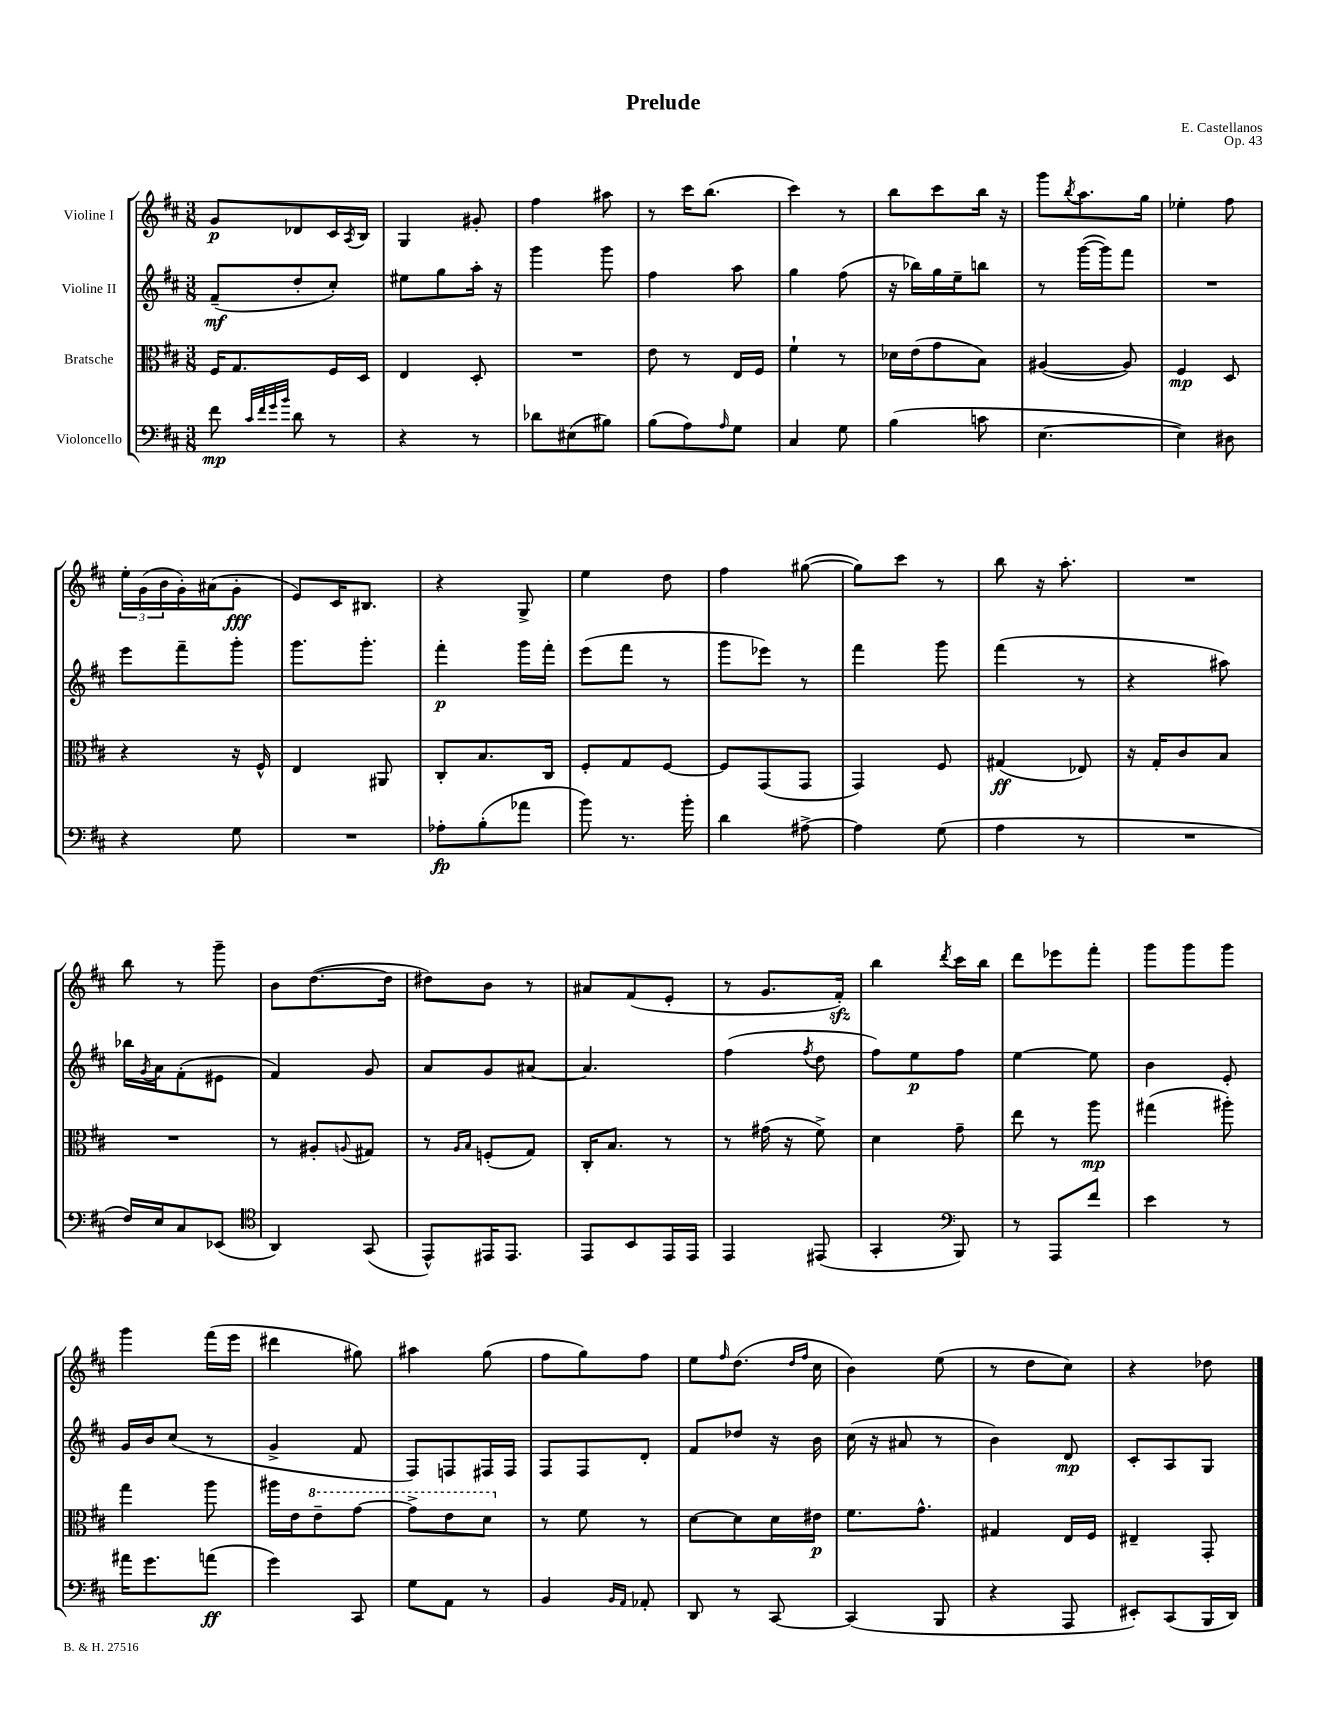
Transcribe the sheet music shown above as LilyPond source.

\header { title = "Prelude" composer = "E. Castellanos" opus = "Op. 43" }
<<
\new StaffGroup <<
\new Staff = "s0" \with { instrumentName = "Violine I" } {
    \clef treble \key d \major \numericTimeSignature \time 3/8
    g'8\p des'8 cis'16 \acciaccatura { a8 } b16 |
    g4 gis'8-. |
    fis''4 ais''8 |
    r8 cis'''16 b''8.( |
    cis'''4) r8 |
    b''8 cis'''8 b''16 r16 |
    g'''8 \acciaccatura { b''8 } a''8. g''16 |
    ees''4-. fis''8 |
    \tuplet 3/2 { e''16-. g'16( b'16 } g'16-.) ais'16( g'8-.\fff |
    e'8) cis'16 bis8. |
    r4 g8-> |
    e''4 d''8 |
    fis''4 gis''8~( |
    gis''8) cis'''8 r8 |
    b''8 r16 a''8.-. |
    R4. |
    b''8 r8 g'''8-- |
    b'8 d''8.~( d''16 |
    dis''8) b'8 r8 |
    ais'8 fis'8( e'8-. |
    r8 g'8. fis'16-.\sfz) |
    b''4 \acciaccatura { d'''8 } cis'''16 b''16 |
    d'''8 ees'''8 fis'''8-. |
    g'''8 g'''8 g'''8 |
    g'''4 fis'''16( e'''16 |
    dis'''4 gis''8) |
    ais''4 g''8( |
    fis''8 g''8) fis''8 |
    e''8 \grace { fis''16 } d''8.( \grace { d''16 fis''16 } cis''16 |
    b'4) e''8( |
    r8 d''8 cis''8) |
    r4 des''8 \bar "|." |
}
\new Staff = "s1" \with { instrumentName = "Violine II" } {
    \clef treble \key d \major \numericTimeSignature \time 3/8
    fis'8--\mf( d''8-. cis''8-.) |
    eis''8 g''8 a''16-. r16 |
    g'''4 g'''8 |
    fis''4 a''8 |
    g''4 fis''8( |
    r16 bes''16) g''16 e''16-- b''8 |
    r8 g'''16~( g'''16) fis'''8 |
    R4. |
    e'''8 fis'''8-- g'''8-. |
    g'''8. g'''8.-. |
    fis'''4-.\p g'''16 fis'''16-. |
    e'''8( fis'''8 r8 |
    g'''8 ees'''8) r8 |
    fis'''4 g'''8 |
    fis'''4( r8 |
    r4 ais''8) |
    bes''16 \acciaccatura { g'8 } a'16 fis'8-.( eis'8 |
    fis'4) g'8 |
    a'8 g'8 ais'8~ |
    ais'4. |
    fis''4( \acciaccatura { fis''8 } d''8 |
    fis''8) e''8\p fis''8 |
    e''4~ e''8 |
    b'4 e'8-. |
    g'16 b'16 cis''8( r8 |
    g'4-> fis'8 |
    fis8) f8 fis16 fis16 |
    fis8 fis8 d'8-. |
    fis'8 des''8 r16 b'16 |
    cis''16( r16 ais'8 r8 |
    b'4) d'8\mp |
    cis'8-. a8 g8 \bar "|." |
}
\new Staff = "s2" \with { instrumentName = "Bratsche" } {
    \clef alto \key d \major \numericTimeSignature \time 3/8
    fis16 g8. fis16 d16 |
    e4 d8-. |
    R4. |
    e'8 r8 e16 fis16 |
    fis'4-! r8 |
    des'16 e'16( g'8 b8) |
    ais4~( ais8) |
    fis4\mp d8 |
    r4 r16 fis16-^ |
    e4 ais,8 |
    cis8-. b8. cis16 |
    fis8-. g8 fis8~ |
    fis8 g,8( g,8 |
    g,4) fis8 |
    gis4\ff( ees8) |
    r16 g16-. cis'8 b8 |
    R4. |
    r8 ais8-. \appoggiatura { a8 } gis8 |
    r8 \grace { a16 b16 } f8-.( g8) |
    cis16-. b8. r8 |
    r8 gis'16( r16 fis'8->) |
    d'4 g'8-- |
    e''8 r8 a''8\mp |
    gis''4( ais''8-.) |
    g''4 a''8 |
    ais''16 e'16 \ottava #1 e''8-- g''8~ |
    g''8-> e''8 d''8 \ottava #0 |
    r8 fis'8 r8 |
    d'8~ d'8 d'16 eis'16\p |
    fis'8. g'8.-^ |
    gis4 e16 fis16 |
    eis4-- g,8-. \bar "|." |
}
\new Staff = "s3" \with { instrumentName = "Violoncello" } {
    \clef bass \key d \major \numericTimeSignature \time 3/8
    fis'8\mp \grace { cis'32 fis'32 g'32 b'32 } d'8 r8 |
    r4 r8 |
    des'8 eis8( bis8) |
    b8( a8) \grace { a16 } g8 |
    cis4 g8 |
    b4( c'8 |
    e4.~ |
    e4) dis8 |
    r4 g8 |
    R4. |
    aes8-.\fp b8-.( aes'8 |
    b'8) r8. b'16-. |
    d'4 ais8~-> |
    ais4 g8( |
    a4 r8 |
    R4. |
    fis16) e16 cis8 ees,8( |
    \clef tenor a,4) g,8( |
    e,8-^) eis,16 eis,8. |
    e,8 b,8 e,16 e,16 |
    e,4 eis,8( |
    g,4-. \clef bass b,,8) |
    r8 a,,8 fis'8 |
    e'4 r8 |
    ais'16 g'8. a'8\ff( |
    g'4) cis,8 |
    g8 a,8 r8 |
    b,4 \grace { b,16 a,16 } aes,8-. |
    d,8 r8 cis,8~ |
    cis,4( b,,8 |
    r4 a,,8 |
    eis,8-.) cis,8( b,,16 d,16) \bar "|." |
}
>>
>>
\layout { \context { \Score \remove "Bar_number_engraver" } }
